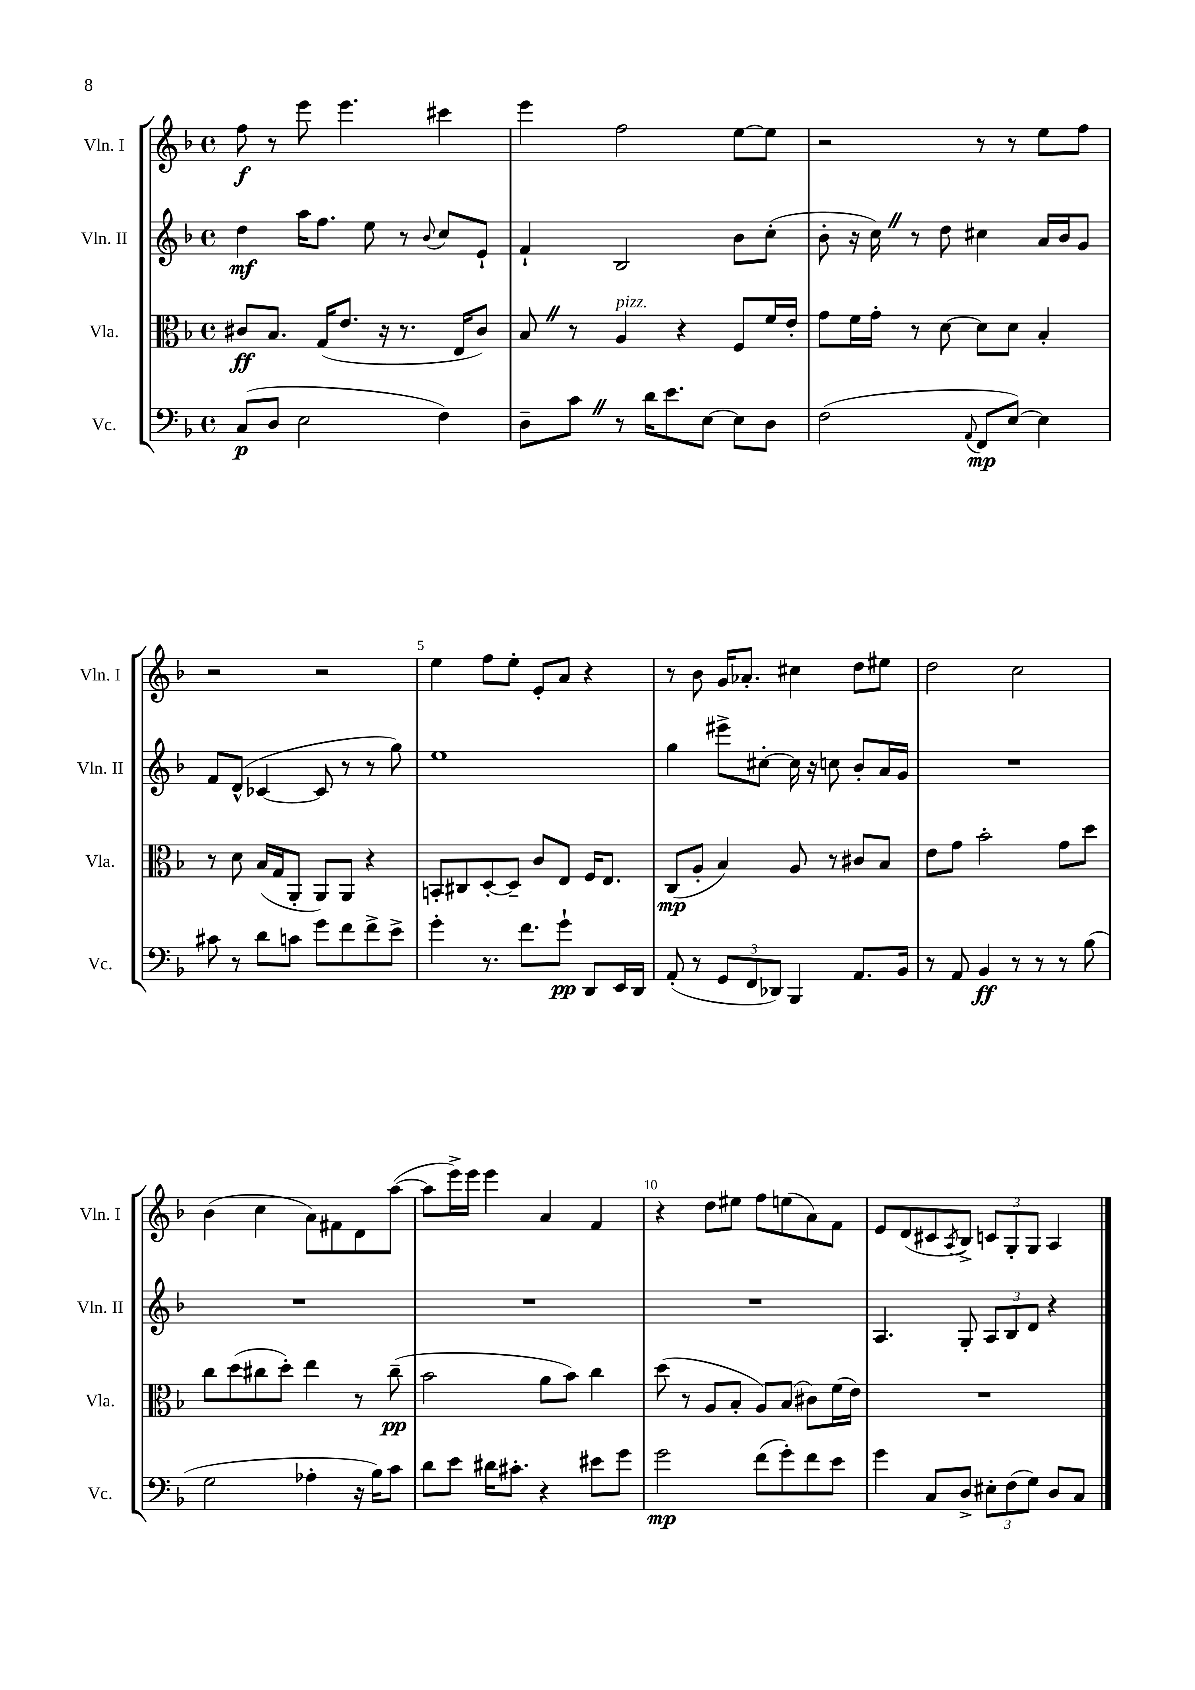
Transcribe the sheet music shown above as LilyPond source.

<<
\new StaffGroup <<
\new Staff = "s0" \with { instrumentName = "Vln. I" shortInstrumentName = "Vln. I" } {
    \clef treble \key f \major \defaultTimeSignature \time 4/4
    f''8\f r8 e'''8 e'''4. cis'''4 |
    e'''4 f''2 e''8~ e''8 |
    r2 r8 r8 e''8 f''8 |
    r2 r2 |
    e''4 f''8 e''8-. e'8-. a'8 r4 |
    r8 bes'8 g'16 aes'8.-. cis''4 d''8 eis''8 |
    d''2 c''2 |
    bes'4( c''4 a'8) fis'8 d'8 a''8~( |
    a''8 e'''16->) e'''16 e'''4 a'4 f'4 |
    r4 d''8 eis''8 f''8 e''8( a'8) f'8 |
    e'8 d'8( cis'8 \acciaccatura { a8 } bes8->) \tuplet 3/2 { c'8 g8-. g8 } a4 \bar "|." |
}
\new Staff = "s1" \with { instrumentName = "Vln. II" shortInstrumentName = "Vln. II" } {
    \clef treble \key f \major \defaultTimeSignature \time 4/4
    d''4\mf a''16 f''8. e''8 r8 \appoggiatura { bes'8 } c''8 e'8-! |
    f'4-! bes2 bes'8 c''8-.( |
    bes'8-. r16 c''16) \once \override BreathingSign.text = \markup { \musicglyph "scripts.caesura.straight" } \breathe r8 d''8 cis''4 a'16 bes'16 g'8 |
    f'8 d'8-^( ces'4~ ces'8 r8 r8 g''8) |
    e''1 |
    g''4 eis'''8-> cis''8~-. cis''16 r16 c''8 bes'8-. a'16 g'16 |
    R1 |
    R1 |
    R1 |
    R1 |
    a4. g8-. \tuplet 3/2 { a8 bes8 d'8 } r4 \bar "|." |
}
\new Staff = "s2" \with { instrumentName = "Vla." shortInstrumentName = "Vla." } {
    \clef alto \key f \major \defaultTimeSignature \time 4/4
    cis'8\ff bes8. g16( e'8. r16 r8. e16 cis'8) |
    bes8 \once \override BreathingSign.text = \markup { \musicglyph "scripts.caesura.straight" } \breathe r8 a4^\markup { \italic "pizz." } r4 f8 f'16 e'16-. |
    g'8 f'16 g'16-. r8 d'8~ d'8 d'8 bes4-. |
    r8 d'8 bes16( g16 a,8-. a,8) a,8 r4 |
    b,8-. cis8 d8~-. d8-- c'8 e8 f16 e8. |
    c8\mp( a8-. bes4) a8 r8 cis'8 bes8 |
    e'8 g'8 bes'2-. g'8 d''8 |
    c''8 d''8( cis''8 d''8-.) e''4 r8 cis''8--\pp( |
    bes'2 a'8 bes'8) c''4 |
    d''8( r8 a8 bes8-. a8) bes8( cis'8) f'16( e'16) |
    R1 \bar "|." |
}
\new Staff = "s3" \with { instrumentName = "Vc." shortInstrumentName = "Vc." } {
    \clef bass \key f \major \defaultTimeSignature \time 4/4
    c8\p( d8 e2 f4) |
    d8-- c'8 \once \override BreathingSign.text = \markup { \musicglyph "scripts.caesura.straight" } \breathe r8 d'16 e'8. e8~ e8 d8 |
    f2( \appoggiatura { a,8 } f,8\mp e8~) e4 |
    cis'8 r8 d'8 c'8 g'8 f'8 f'8-> e'8-> |
    g'4-. r8. f'8. g'8-!\pp d,8 e,16 d,16 |
    a,8-.( r8 \tuplet 3/2 { g,8 f,8 des,8) } bes,,4 a,8. bes,16 |
    r8 a,8 bes,4\ff r8 r8 r8 bes8( |
    g2 aes4-. r16 bes16) c'8 |
    d'8 e'8 dis'16 cis'8.-. r4 eis'8 g'8 |
    g'2\mp f'8( g'8-.) f'8 e'8 |
    g'4 c8 d8-> \tuplet 3/2 { eis8-. f8( g8) } d8 c8 \bar "|." |
}
>>
>>
\layout { \context { \Score \override BarNumber.break-visibility = ##(#f #t #t) barNumberVisibility = #(every-nth-bar-number-visible 5) } }
